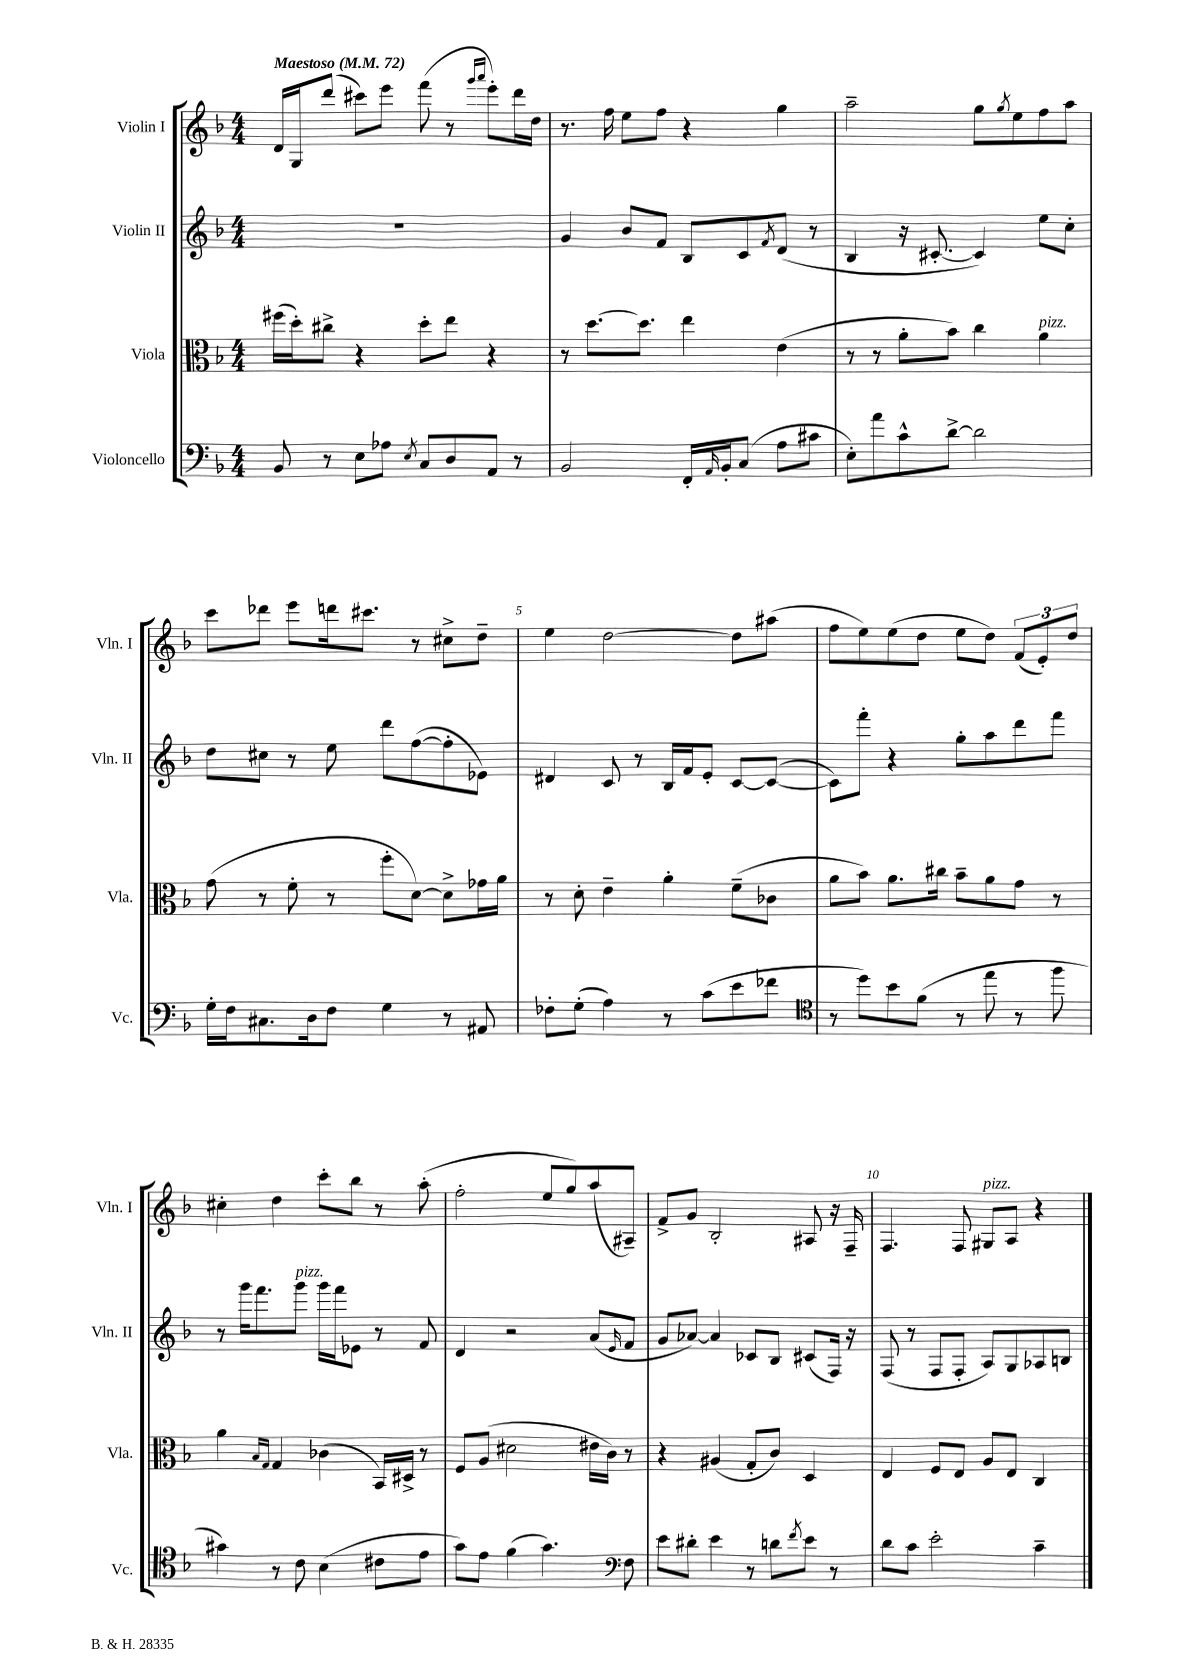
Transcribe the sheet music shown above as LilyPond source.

<<
\new StaffGroup <<
\new Staff = "s0" \with { instrumentName = "Violin I" shortInstrumentName = "Vln. I" } {
    \clef treble \key f \major \numericTimeSignature \time 4/4 \tempo "Maestoso" 4 = 72
    d'16 g16 d'''8( cis'''8) e'''8 f'''8( r8 \grace { g'''16 a'''16 } e'''8-.) d'''16 d''16 |
    r8. f''16 e''8 f''8 r4 g''4 |
    a''2-- g''8 \acciaccatura { g''8 } e''8 f''8 a''8 |
    c'''8 des'''8 e'''8 d'''16 cis'''8. r8 cis''8-> d''8-- |
    e''4 d''2~ d''8 ais''8( |
    f''8 e''8) e''8( d''8 e''8 d''8) \tuplet 3/2 { f'8( e'8-.) d''8 } |
    cis''4-. d''4 c'''8-. bes''8 r8 a''8-.( |
    f''2-. e''8 g''8) a''8( ais8--) |
    f'8-> g'8 bes2-. ais8 r16 f16-- |
    f4. f8 gis8^\markup { \italic "pizz." } a8 r4 \bar "|." |
}
\new Staff = "s1" \with { instrumentName = "Violin II" shortInstrumentName = "Vln. II" } {
    \clef treble \key f \major \numericTimeSignature \time 4/4
    R1 |
    g'4 bes'8 f'8 bes8 c'8 \acciaccatura { f'8 } d'8( r8 |
    bes4 r16 cis'8.~-. cis'4) e''8 c''8-. |
    d''8 cis''8 r8 e''8 d'''8 f''8~( f''8-. ees'8) |
    dis'4 c'8 r8 bes16 f'16 e'8-. c'8~ c'8~( |
    c'8) f'''8-. r4 g''8-. a''8 d'''8 f'''8 |
    r8 g'''16 f'''8. g'''8^\markup { \italic "pizz." } g'''16 f'''16 ees'8 r8 f'8 |
    d'4 r2 a'8( \grace { e'16 } f'8 |
    g'8 aes'8~) aes'4 ces'8 bes8 cis'8( f16) r16 |
    f8( r8 f8 f8-. a8) g8 aes8 b8 \bar "|." |
}
\new Staff = "s2" \with { instrumentName = "Viola" shortInstrumentName = "Vla." } {
    \clef alto \key f \major \numericTimeSignature \time 4/4
    fis''16( d''16-.) cis''8-> r4 d''8-. e''8 r4 |
    r8 d''8.~ d''8. e''4 e'4( |
    r8 r8 a'8-. bes'8) c''4 a'4^\markup { \italic "pizz." } |
    g'8( r8 f'8-. r8 f''8-. d'8~) d'8-> ges'16 a'16 |
    r8 d'8-. e'4-- a'4-. f'8--( ces'8 |
    a'8 bes'8) a'8. cis''16 bes'8-- a'8 g'8 r8 |
    a'4 \grace { bes16 g16 } g4 ces'4( bes,16) dis16-> r8 |
    f8 a8( dis'2 eis'16 c'16) r8 |
    r4 ais4( g8-. c'8) d4 |
    e4 f8 e8 a8 e8 c4 \bar "|." |
}
\new Staff = "s3" \with { instrumentName = "Violoncello" shortInstrumentName = "Vc." } {
    \clef bass \key f \major \numericTimeSignature \time 4/4
    bes,8 r8 e8 aes8 \acciaccatura { e8 } c8 d8 a,8 r8 |
    bes,2 f,16-. \grace { a,16 } bes,16-. c8( a8 cis'8 |
    e8-.) a'8 c'8-^ d'8~-> d'2 |
    g16-. f16 cis8. d16 f8 g4 r8 ais,8 |
    fes8-. g8-.( a4) r8 c'8( e'8 fes'8 |
    \clef tenor r8 d''8) bes'8 f'8( r8 e''8 r8 f''8 |
    gis'4) r8 c'8 bes4( cis'8 e'8 |
    g'8) e'8 f'4( g'4.) \clef bass f8 |
    e'8 dis'8-. e'4 r8 d'8 \acciaccatura { f'8 } e'8 r8 |
    d'8 c'8 e'2-. c'4-- \bar "|." |
}
>>
>>
\layout { \context { \Score \override BarNumber.break-visibility = ##(#f #t #t) barNumberVisibility = #(every-nth-bar-number-visible 5) } }
